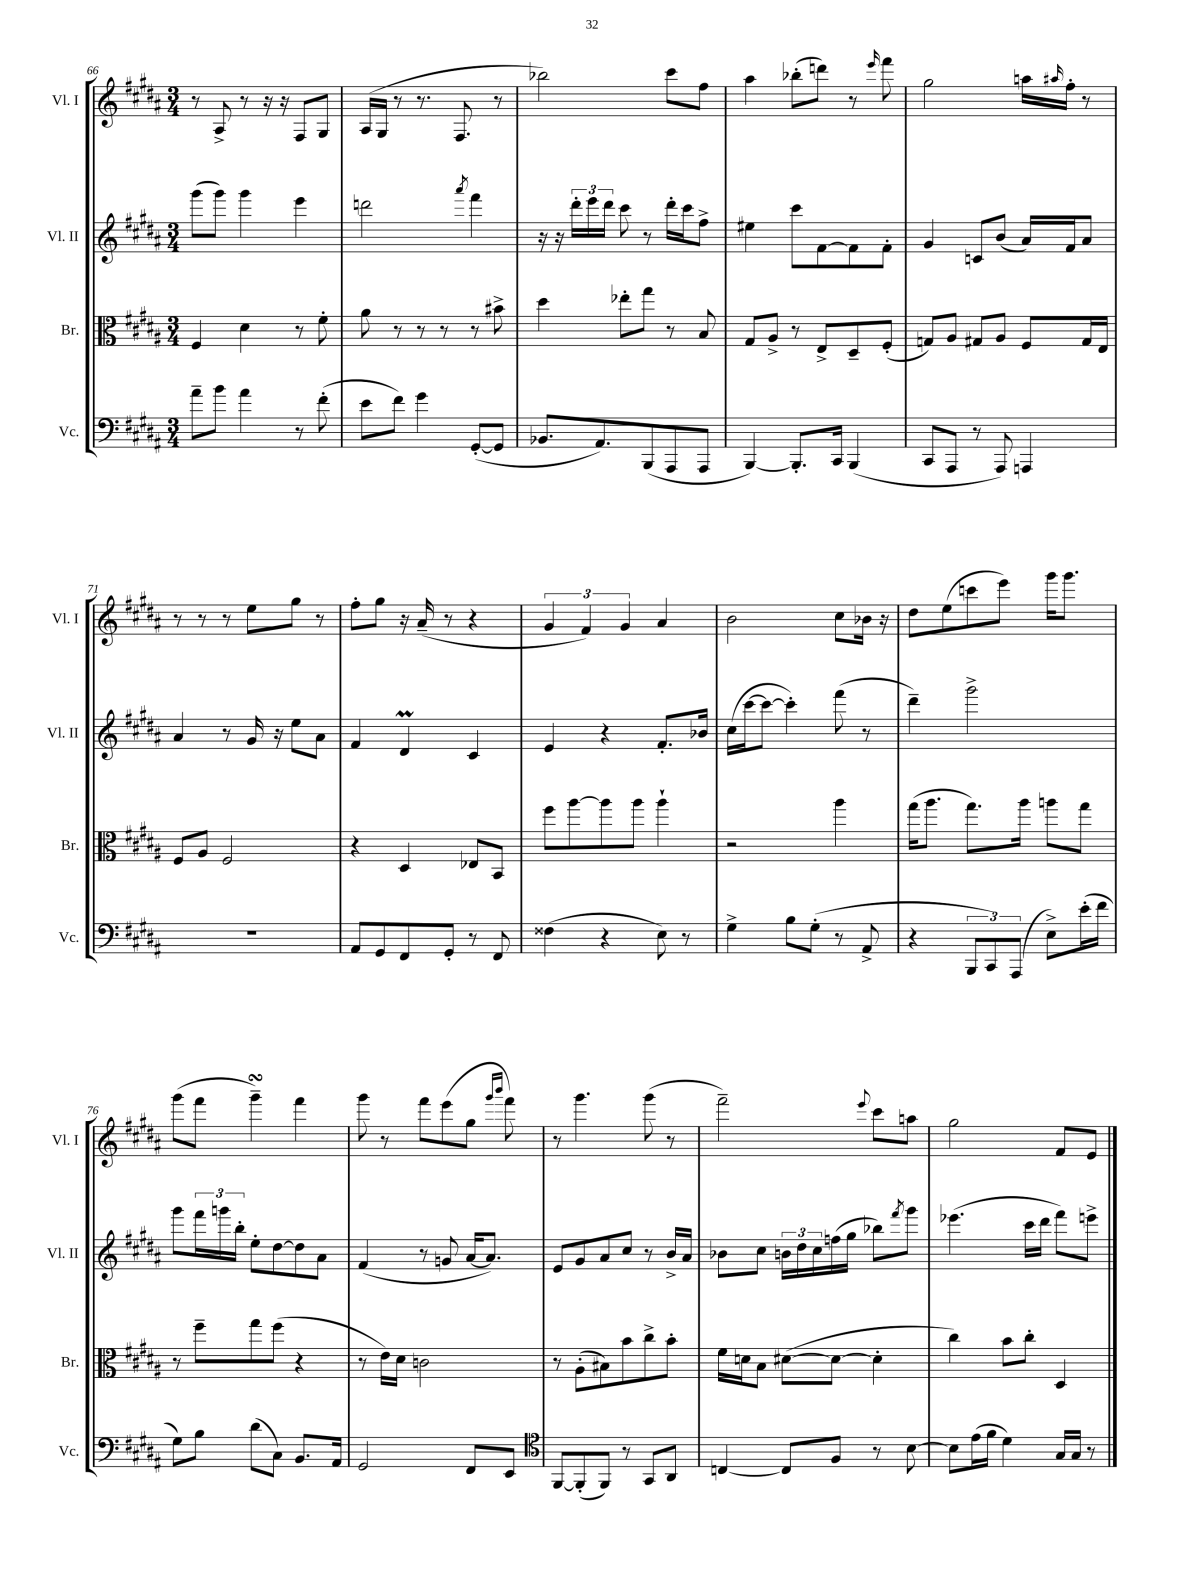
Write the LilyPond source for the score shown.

<<
\new StaffGroup <<
\new Staff = "s0" \with { instrumentName = "Vl. I" shortInstrumentName = "Vl. I" } {
    \clef treble \key b \major \numericTimeSignature \time 3/4
    r8 ais8-> r8 r16 r16 fis8 gis8 |
    ais16( gis16 r8 r8. fis8. r8 |
    bes''2) cis'''8 fis''8 |
    ais''4 bes''8-.( d'''8) r8 \grace { e'''16 } fis'''8 |
    gis''2 a''16 \grace { ais''16 } fis''16-. r8 |
    r8 r8 r8 e''8 gis''8 r8 |
    fis''8-. gis''8 r16 ais'16--( r8 r4 |
    \tuplet 3/2 { gis'4 fis'4) gis'4 } ais'4 |
    b'2 cis''8 bes'16 r16 |
    dis''8 e''8( c'''8 e'''8) gis'''16 gis'''8. |
    gis'''8( fis'''8 gis'''4--\turn) fis'''4 |
    gis'''8 r8 fis'''8 e'''8( gis''8 \grace { gis'''16 b'''16 } fis'''8) |
    r8 gis'''4. gis'''8( r8 |
    fis'''2--) \appoggiatura { e'''8 } cis'''8 a''8 |
    gis''2 fis'8 e'8 \bar "|." |
}
\new Staff = "s1" \with { instrumentName = "Vl. II" shortInstrumentName = "Vl. II" } {
    \clef treble \key b \major \numericTimeSignature \time 3/4
    gis'''8( gis'''8) gis'''4 e'''4 |
    d'''2 \acciaccatura { ais'''8 } fis'''4 |
    r16 r16 \tuplet 3/2 { dis'''16-. e'''16 dis'''16 } cis'''8 r8 dis'''16-. cis'''16 fis''8-> |
    eis''4 cis'''8 fis'8~ fis'8 fis'8-. |
    gis'4 c'8 b'8( ais'16) fis'16 ais'8 |
    ais'4 r8 gis'16 r16 e''8 ais'8 |
    fis'4 dis'4\prall cis'4 |
    e'4 r4 fis'8.-. bes'16 |
    cis''16( cis'''16~ cis'''8~ cis'''4-.) fis'''8( r8 |
    dis'''4--) gis'''2-> |
    gis'''8 \tuplet 3/2 { fis'''16 g'''16 b''16-. } e''8-. dis''8~ dis''8 ais'8 |
    fis'4( r8 g'8 ais'16~ ais'8.) |
    e'8 gis'8 ais'8 cis''8 r8 b'16-> ais'16 |
    bes'8 cis''8 \tuplet 3/2 { b'16 dis''16 cis''16 } f''16( gis''16 bes''8) \acciaccatura { fis'''8 } gis'''8 |
    ees'''4.( cis'''16 dis'''16 fis'''8) e'''8-> \bar "|." |
}
\new Staff = "s2" \with { instrumentName = "Br." shortInstrumentName = "Br." } {
    \clef alto \key b \major \numericTimeSignature \time 3/4
    fis4 dis'4 r8 fis'8-. |
    ais'8 r8 r8 r8 r8 bis'8-> |
    dis''4 ees''8-. gis''8 r8 b8 |
    gis8 ais8-> r8 e8-> dis8-- fis8-.( |
    g8) ais8 gis8 ais8 fis8 gis16 e16 |
    fis8 ais8 fis2 |
    r4 dis4 ees8 b,8 |
    fis''8 ais''8~ ais''8 ais''8 ais''4-! |
    r2 ais''4 |
    gis''16( ais''8. gis''8.) ais''16 a''8 gis''8 |
    r8 fis''8-- gis''8 fis''8( r4 |
    r8 e'16) dis'16 c'2 |
    r8 ais8-.( bis8) b'8 cis''8-> b'8-. |
    fis'16 d'16 b8 dis'8~( dis'8~ dis'4-. |
    cis''4) b'8 cis''8-. dis4 \bar "|." |
}
\new Staff = "s3" \with { instrumentName = "Vc." shortInstrumentName = "Vc." } {
    \clef bass \key b \major \numericTimeSignature \time 3/4
    ais'8-- b'8 ais'4 r8 fis'8-.( |
    e'8 fis'8) gis'4 gis,8~-.( gis,8 |
    bes,8. ais,8.) b,,8( ais,,8 ais,,8 |
    b,,4~) b,,8.-. cis,16 b,,4( |
    cis,8 ais,,8 r8 ais,,8) a,,4 |
    R2. |
    ais,8 gis,8 fis,8 gis,8-. r8 fis,8 |
    fisis4( r4 e8) r8 |
    gis4-> b8 gis8-.( r8 ais,8-> |
    r4 \tuplet 3/2 { b,,8 cis,8) ais,,8( } e8->) e'16-.( fis'16 |
    gis8) b8 dis'8( cis8) b,8. ais,16 |
    gis,2 fis,8 e,8 |
    \clef tenor fis,8~ fis,8-.( fis,8) r8 gis,8 ais,8 |
    c4~ c8 fis8 r8 b8~ |
    b8 e'16( fis'16 dis'4) gis16 gis16 r8 \bar "|." |
}
>>
>>
\layout { \context { \Score currentBarNumber = #66 } }
